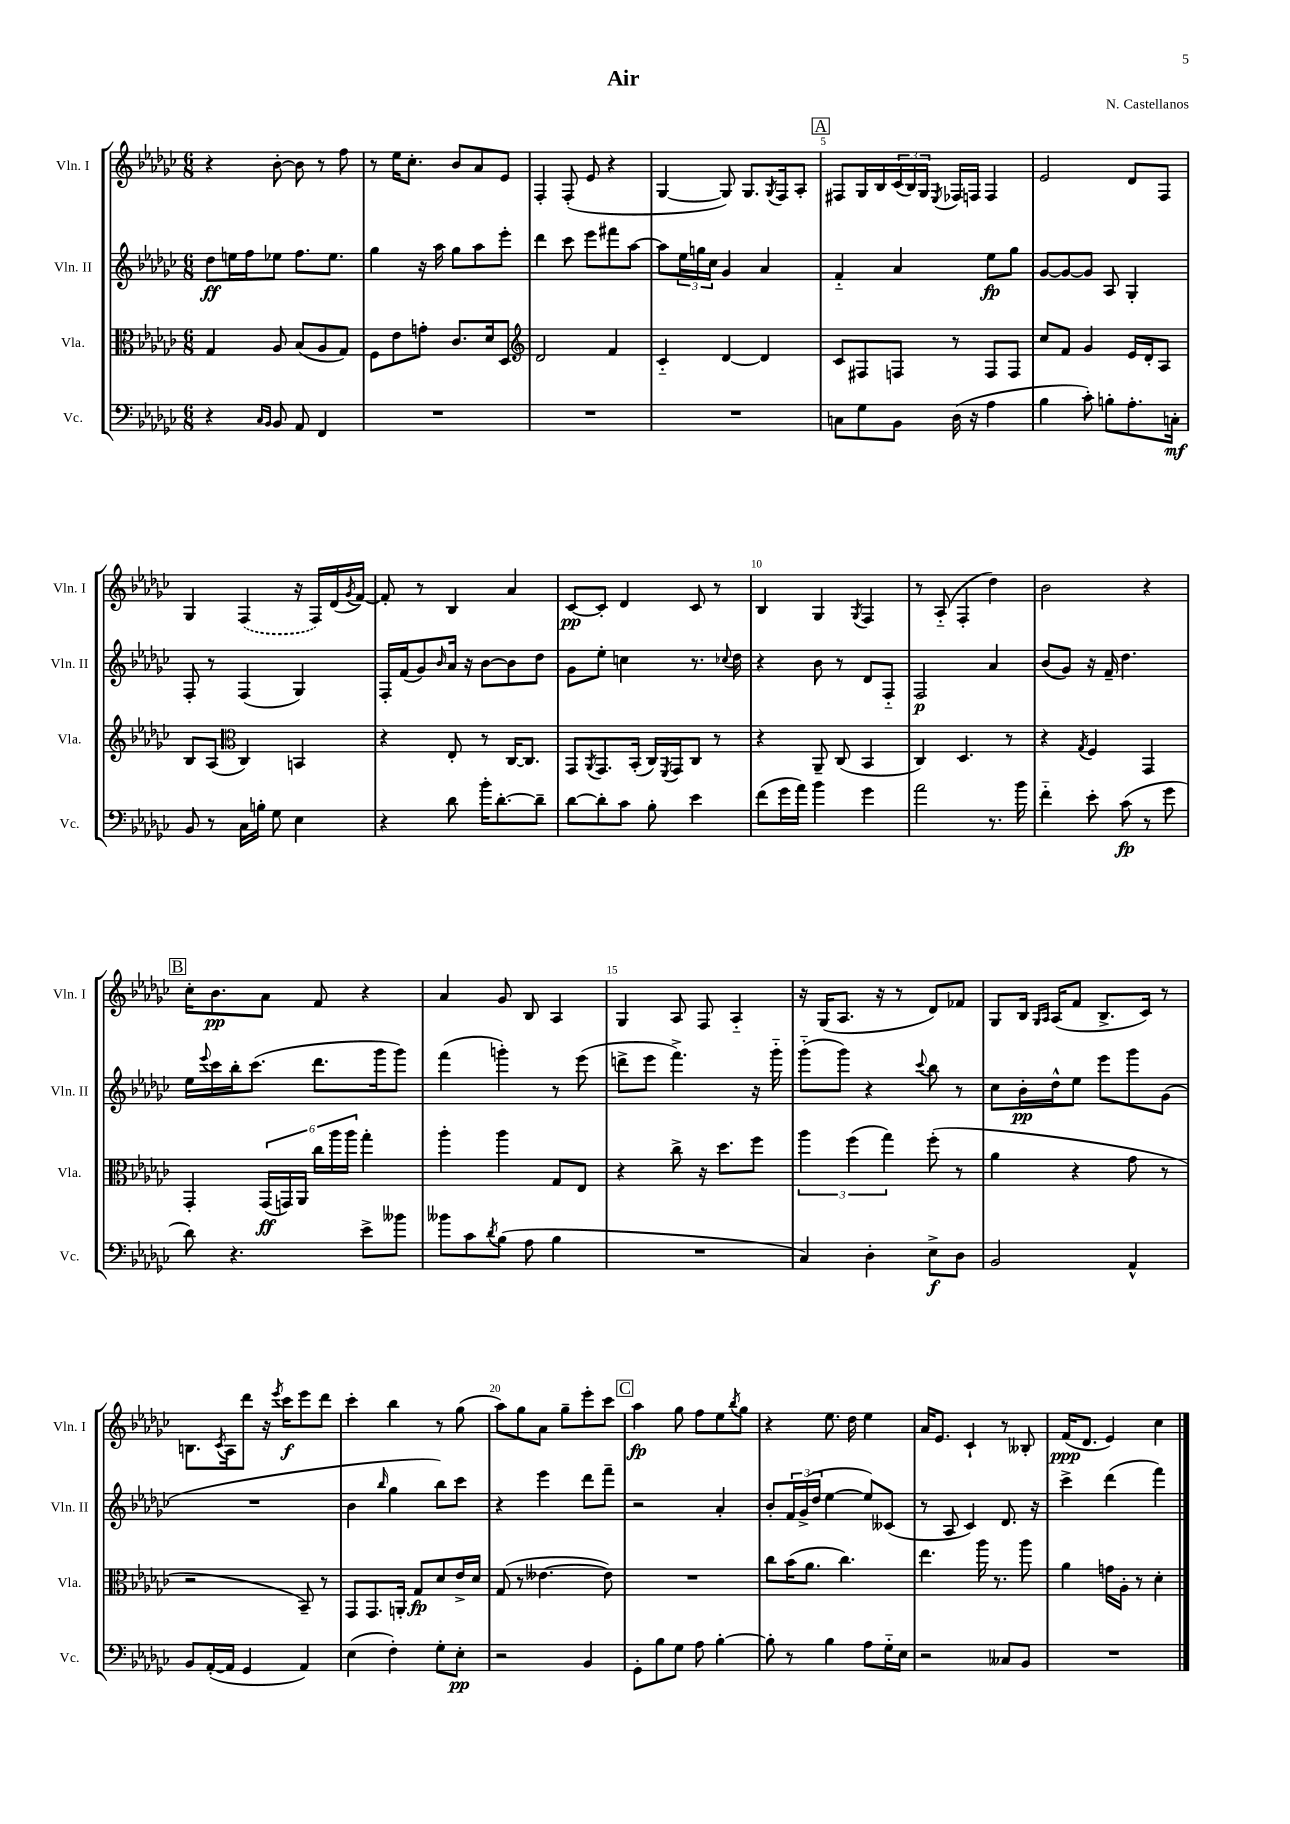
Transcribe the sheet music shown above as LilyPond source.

\header { title = "Air" composer = "N. Castellanos" }
<<
\new StaffGroup <<
\new Staff = "s0" \with { instrumentName = "Vln. I" shortInstrumentName = "Vln. I" } {
    \clef treble \key ges \major \numericTimeSignature \time 6/8
    r4 bes'8~-. bes'8 r8 f''8 |
    r8 ees''16 ces''8.-. bes'8 aes'8 ees'8 |
    f4-. f8-.( ees'8 r4 |
    ges4~ ges8) ges8. \acciaccatura { ges8 } f16 aes8-. |
    \mark \markup { \box "A" } fis8 ges16 bes16 \tuplet 3/2 { ces'16( bes16) ges16 } \acciaccatura { ees8 } fes16 f16 f4 |
    ees'2 des'8 f8 |
    ges4 \once \slurDashed f4( r16 f16) des'16( \acciaccatura { ges'8 } f'16~) |
    f'8-. r8 bes4 aes'4 |
    ces'8~\pp ces'8-. des'4 ces'8 r8 |
    bes4 ges4 \acciaccatura { ges8 } f4 |
    r8 aes8-_( f4-. des''4) |
    bes'2 r4 |
    \mark \markup { \box "B" } ces''16-. bes'8.\pp aes'8 f'8 r4 |
    aes'4 ges'8 bes8 aes4 |
    ges4 aes8 f8 aes4-_ |
    r16 ges16( aes8. r16 r8 des'8) fes'8 |
    ges8 bes16 \grace { ges16 aes16 } aes16( f'8 bes8.-> ces'16) r8 |
    b8. \acciaccatura { ces'8 } aes16 des'''8 r16 \acciaccatura { ees'''8 } ces'''16\f ees'''8 des'''8 |
    ces'''4-. bes''4 r8 ges''8( |
    aes''8) ges''8 aes'8 ges''8-- ees'''8-. ces'''8 |
    \mark \markup { \box "C" } aes''4\fp ges''8 f''8 ees''8 \acciaccatura { bes''8 } ges''8 |
    r4 ees''8. des''16 ees''4 |
    aes'16 ees'8. ces'4-! r8 beses8-. |
    f'16\ppp( des'8. ees'4) ces''4 \bar "|." |
}
\new Staff = "s1" \with { instrumentName = "Vln. II" shortInstrumentName = "Vln. II" } {
    \clef treble \key ges \major \numericTimeSignature \time 6/8
    des''8\ff e''16 f''16 ees''8 f''8. ees''8. |
    ges''4 r16 aes''16 ges''8 aes''8 ees'''8-. |
    des'''4 ces'''8 ees'''8 fis'''8 aes''8~ |
    aes''8 \tuplet 3/2 { ees''16 g''16 ces''16 } ges'4 aes'4 |
    \mark \markup { \box "A" } f'4-_ aes'4 ees''8\fp ges''8 |
    ges'8~ ges'8~ ges'8 aes8 ges4-. |
    f8-. r8 f4( ges4) |
    f16-. f'16( ges'8) \grace { bes'16 } aes'16 r16 bes'8~ bes'8 des''8 |
    ges'8 ees''8-. c''4 r8. \appoggiatura { ces''8 } des''16 |
    r4 bes'8 r8 des'8 f8-_ |
    f2\p aes'4 |
    bes'8( ges'8) r16 f'16-- des''4. |
    \mark \markup { \box "B" } ees''16 \appoggiatura { ees'''8 } ces'''16 bes''16-. ces'''8.( des'''8. ges'''16 ges'''8) |
    f'''4( g'''4-.) r8 ees'''8( |
    d'''8-> ees'''8 f'''4.->) r16 ges'''16-_ |
    ges'''8-_( ges'''8) r4 \appoggiatura { ces'''8 } bes''8 r8 |
    ces''8 bes'16-.\pp des''16-^ ees''8 ees'''8 ges'''8 ges'8( |
    R2. |
    bes'4 \grace { bes''16 } ges''4 bes''8) ces'''8 |
    r4 ees'''4 des'''8 f'''8-- |
    \mark \markup { \box "C" } r2 aes'4-. |
    bes'8-. \tuplet 3/2 { f'16 ges'16->( des''16 } ees''4~ ees''8) ceses'8( |
    r8 aes8 ces'4) des'8. r16 |
    ces'''4-> des'''4( f'''4) \bar "|." |
}
\new Staff = "s2" \with { instrumentName = "Vla." shortInstrumentName = "Vla." } {
    \clef alto \key ges \major \numericTimeSignature \time 6/8
    ges4 aes8 bes8( aes8 ges8) |
    f8 ees'8 g'8-. ces'8. des'16 des8 |
    \clef treble des'2 f'4 |
    ces'4-_ des'4~ des'4 |
    \mark \markup { \box "A" } ces'8 fis8 f8 r8 f8 f8 |
    ces''8 f'8 ges'4 ees'16 des'16-. aes8 |
    bes8 aes8( \clef alto ces4) b,4 |
    r4 ees8-. r8 ces16~ ces8. |
    ges,8 \acciaccatura { aes,8 } ges,8. bes,16-.( ces16) \acciaccatura { f,8 } ges,16 ces8 r8 |
    r4 aes,8-- ces8( bes,4 |
    ces4) des4. r8 |
    r4 \acciaccatura { ges8 } f4 ges,4 |
    \mark \markup { \box "B" } ges,4-. \tuplet 6/4 { ges,16\ff( g,16) aes,16 ces''16 aes''16 aes''16 } ges''4-. |
    aes''4-. aes''4 ges8 ees8 |
    r4 ces''8-> r16 des''8. f''8 |
    \tuplet 3/2 { aes''4 f''4( ges''4) } f''8-.( r8 |
    aes'4 r4 ges'8 r8 |
    r2 bes,8--) r8 |
    ges,8 ges,8. a,16-. ges8\fp des'8 ees'16-> des'16 |
    ges8( r8 eeses'4.~ eeses'8) |
    \mark \markup { \box "C" } R2. |
    ces''8 bes'16( aes'8. ces''4.) |
    ees''4. aes''16 r8. aes''8 |
    aes'4 g'16 aes16-. r8 des'4-. \bar "|." |
}
\new Staff = "s3" \with { instrumentName = "Vc." shortInstrumentName = "Vc." } {
    \clef bass \key ges \major \numericTimeSignature \time 6/8
    r4 \grace { ces16 bes,16 } bes,8 aes,8 f,4 |
    R2. |
    R2. |
    R2. |
    \mark \markup { \box "A" } c8 ges8 bes,8 des16( r16 aes4 |
    bes4 ces'8-.) b8-. aes8.-. c16-.\mf |
    bes,8 r8 ces16 b16-. ges8 ees4 |
    r4 des'8 bes'16-. des'8.~-. des'8-- |
    des'8~ des'8-. ces'8 bes8-. ees'4 |
    f'8( ges'16 aes'16) bes'4 ges'4 |
    aes'2 r8. bes'16 |
    f'4-_ ees'8-. ces'8\fp( r8 ges'8 |
    \mark \markup { \box "B" } des'8) r4. ees'8-> beses'8 |
    beses'8 ces'8 \acciaccatura { des'8 } bes8( aes8 bes4 |
    R2. |
    ces4) des4-. ees8->\f des8 |
    bes,2 aes,4-^ |
    bes,8 aes,16~-.( aes,16 ges,4 aes,4) |
    ees4( f4-.) ges8-. ees8-.\pp |
    r2 bes,4 |
    \mark \markup { \box "C" } ges,8-. bes8 ges8 aes8 bes4~-. |
    bes8-. r8 bes4 aes8 ges16-_ ees16 |
    r2 ceses8 bes,8 |
    R2. \bar "|." |
}
>>
>>
\layout { \context { \Score \override BarNumber.break-visibility = ##(#f #t #t) barNumberVisibility = #(every-nth-bar-number-visible 5) } }
